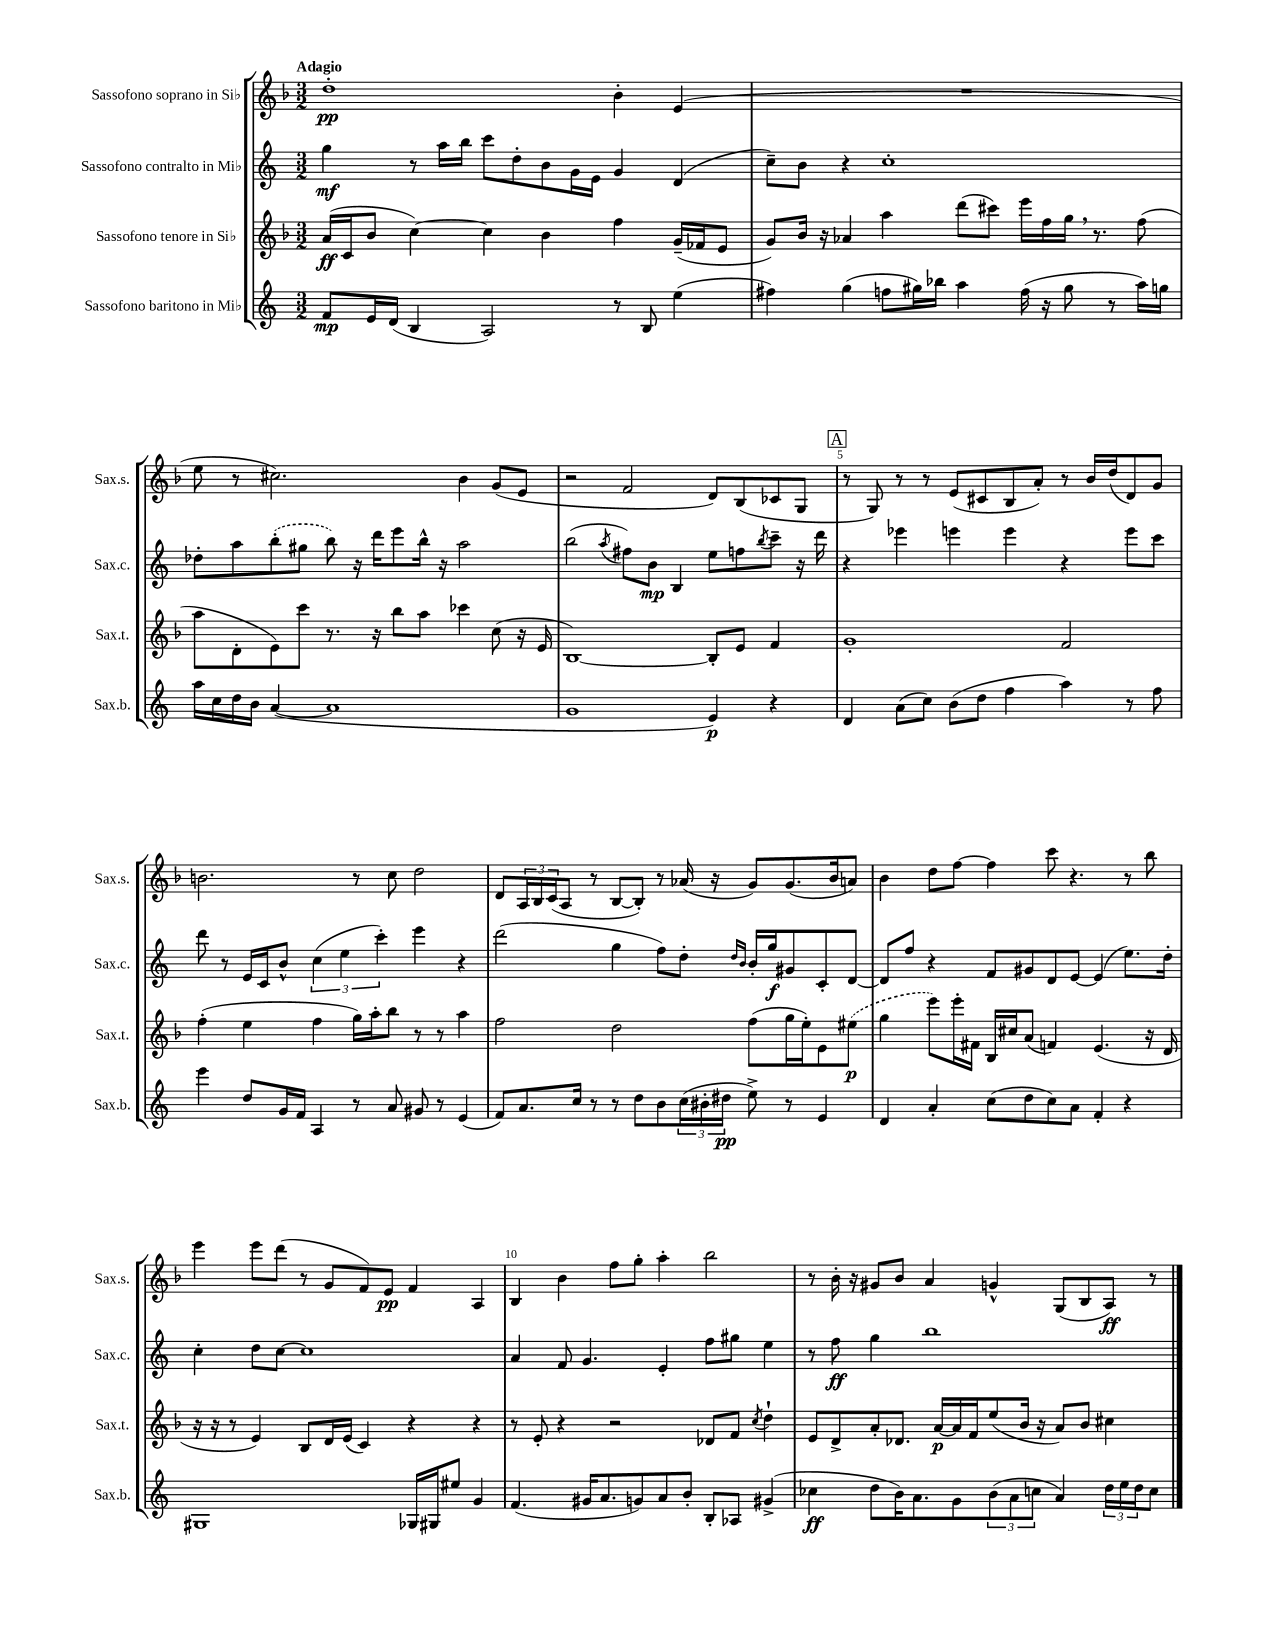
<<
\new StaffGroup <<
\new Staff = "s0" \with { instrumentName = "Sassofono soprano in Sib" shortInstrumentName = "Sax.s." } {
    \clef treble \key f \major \numericTimeSignature \time 3/2 \tempo "Adagio"
    d''1-.\pp bes'4-. e'4( |
    R1. |
    e''8 r8 cis''2.) bes'4 g'8( e'8 |
    r2 f'2 d'8) bes8( ces'8 g8 |
    \mark \markup { \box "A" } r8 g8) r8 r8 e'8( cis'8 bes8 a'8-.) r8 bes'16 d''16( d'8) g'8 |
    b'2. r8 c''8 d''2 |
    d'8 \tuplet 3/2 { a16 bes16 c'16( } a8 r8 bes8~ bes8-.) r8 aes'16( r16 g'8) g'8.( bes'16 a'8) |
    bes'4 d''8 f''8~ f''4 c'''8 r4. r8 bes''8 |
    e'''4 e'''8 d'''8( r8 g'8 f'8) e'8\pp f'4 a4 |
    bes4 bes'4 f''8 g''8-. a''4-. bes''2 |
    r8 bes'16-. r16 gis'8 bes'8 a'4 g'4-^ g8( bes8 a8\ff) r8 \bar "|." |
}
\new Staff = "s1" \with { instrumentName = "Sassofono contralto in Mib" shortInstrumentName = "Sax.c." } {
    \clef treble \key c \major \numericTimeSignature \time 3/2
    g''4\mf r8 a''16 b''16 c'''8 d''8-. b'8 g'16 e'16 g'4 d'4( |
    c''8--) b'8 r4 c''1-. |
    des''8-. a''8 \once \slurDashed b''8-.( gis''8 b''8) r16 d'''16 e'''8 b''16-^ r16 a''2 |
    b''2( \acciaccatura { a''8 } fis''8) b'8\mp b4 e''8 f''8 \acciaccatura { b''8 } c'''8-- r16 d'''16 |
    \mark \markup { \box "A" } r4 ees'''4 e'''4 e'''4 r4 e'''8 c'''8 |
    d'''8 r8 e'16 c'16 b'8-^ \tuplet 3/2 { c''4( e''4 c'''4-.) } e'''4 r4 |
    d'''2( g''4 f''8) d''8-. \grace { d''16 b'16 } b'16-. g''16\f gis'8 c'8-. d'8~ |
    d'8 f''8 r4 f'8 gis'8 d'8 e'8~ e'4( e''8.) d''16-. |
    c''4-. d''8 c''8~ c''1 |
    a'4 f'8 g'4. e'4-. f''8 gis''8 e''4 |
    r8 f''8\ff g''4 b''1 \bar "|." |
}
\new Staff = "s2" \with { instrumentName = "Sassofono tenore in Sib" shortInstrumentName = "Sax.t." } {
    \clef treble \key f \major \numericTimeSignature \time 3/2
    a'16\ff( c'16 bes'8 c''4~) c''4 bes'4 f''4 g'16--( fes'16 e'8 |
    g'8) bes'16 r16 aes'4 a''4 d'''8( cis'''8) e'''16 f''16 g''16 \breathe r8. f''8( |
    a''8 d'8-. e'8) c'''8 r8. r16 bes''8 a''8 ces'''4 c''8( r16 e'16 |
    bes1~) bes8-. e'8 f'4 |
    \mark \markup { \box "A" } g'1-. f'2 |
    f''4-.( e''4 f''4 g''16) a''16-. bes''8 r8 r8 a''4 |
    f''2 d''2 f''8( g''16 e''16-.) e'8 \once \slurDashed eis''8\p( |
    g''4 e'''8) e'''16-. fis'16 bes16 cis''16 a'8( f'4) e'4.( r16 d'16 |
    r16 r16 r8 e'4) bes8 d'16 e'16( c'4) r4 r4 |
    r8 e'8-. r4 r2 des'8 f'8 \acciaccatura { c''8 } d''4-! |
    e'8 d'8-> a'8-. des'8. a'16~\p a'16 f'16 e''8( bes'16 r16 a'8) bes'8 cis''4 \bar "|." |
}
\new Staff = "s3" \with { instrumentName = "Sassofono baritono in Mib" shortInstrumentName = "Sax.b." } {
    \clef treble \key c \major \numericTimeSignature \time 3/2
    f'8\mp e'16 d'16( b4 a2) r8 b8 e''4( |
    fis''4) g''4( f''8 gis''16) bes''16 a''4 f''16( r16 gis''8 r8 a''16) g''16 |
    a''16 c''16 d''16 b'16 a'4~( a'1 |
    g'1 e'4\p) r4 |
    \mark \markup { \box "A" } d'4 a'8( c''8) b'8( d''8 f''4 a''4) r8 f''8 |
    e'''4 d''8 g'16 f'16 a4 r8 a'8 gis'8 r8 e'4( |
    f'8) a'8. c''16 r8 r8 d''8 b'8 \tuplet 3/2 { c''16( bis'16-. dis''16\pp } e''8->) r8 e'4 |
    d'4 a'4-. c''8( d''8 c''8) a'8 f'4-. r4 |
    gis1 ges16 gis16 eis''8 g'4 |
    f'4.( gis'16 a'8. g'8) a'8 b'8-. b8-. aes8 gis'4->( |
    ces''4\ff d''8 b'16) a'8. g'8 \tuplet 3/2 { b'8( a'8 c''8 } a'4) \tuplet 3/2 { d''16 e''16 d''16 } c''8 \bar "|." |
}
>>
>>
\layout { \context { \Score \override BarNumber.break-visibility = ##(#f #t #t) barNumberVisibility = #(every-nth-bar-number-visible 5) } }
